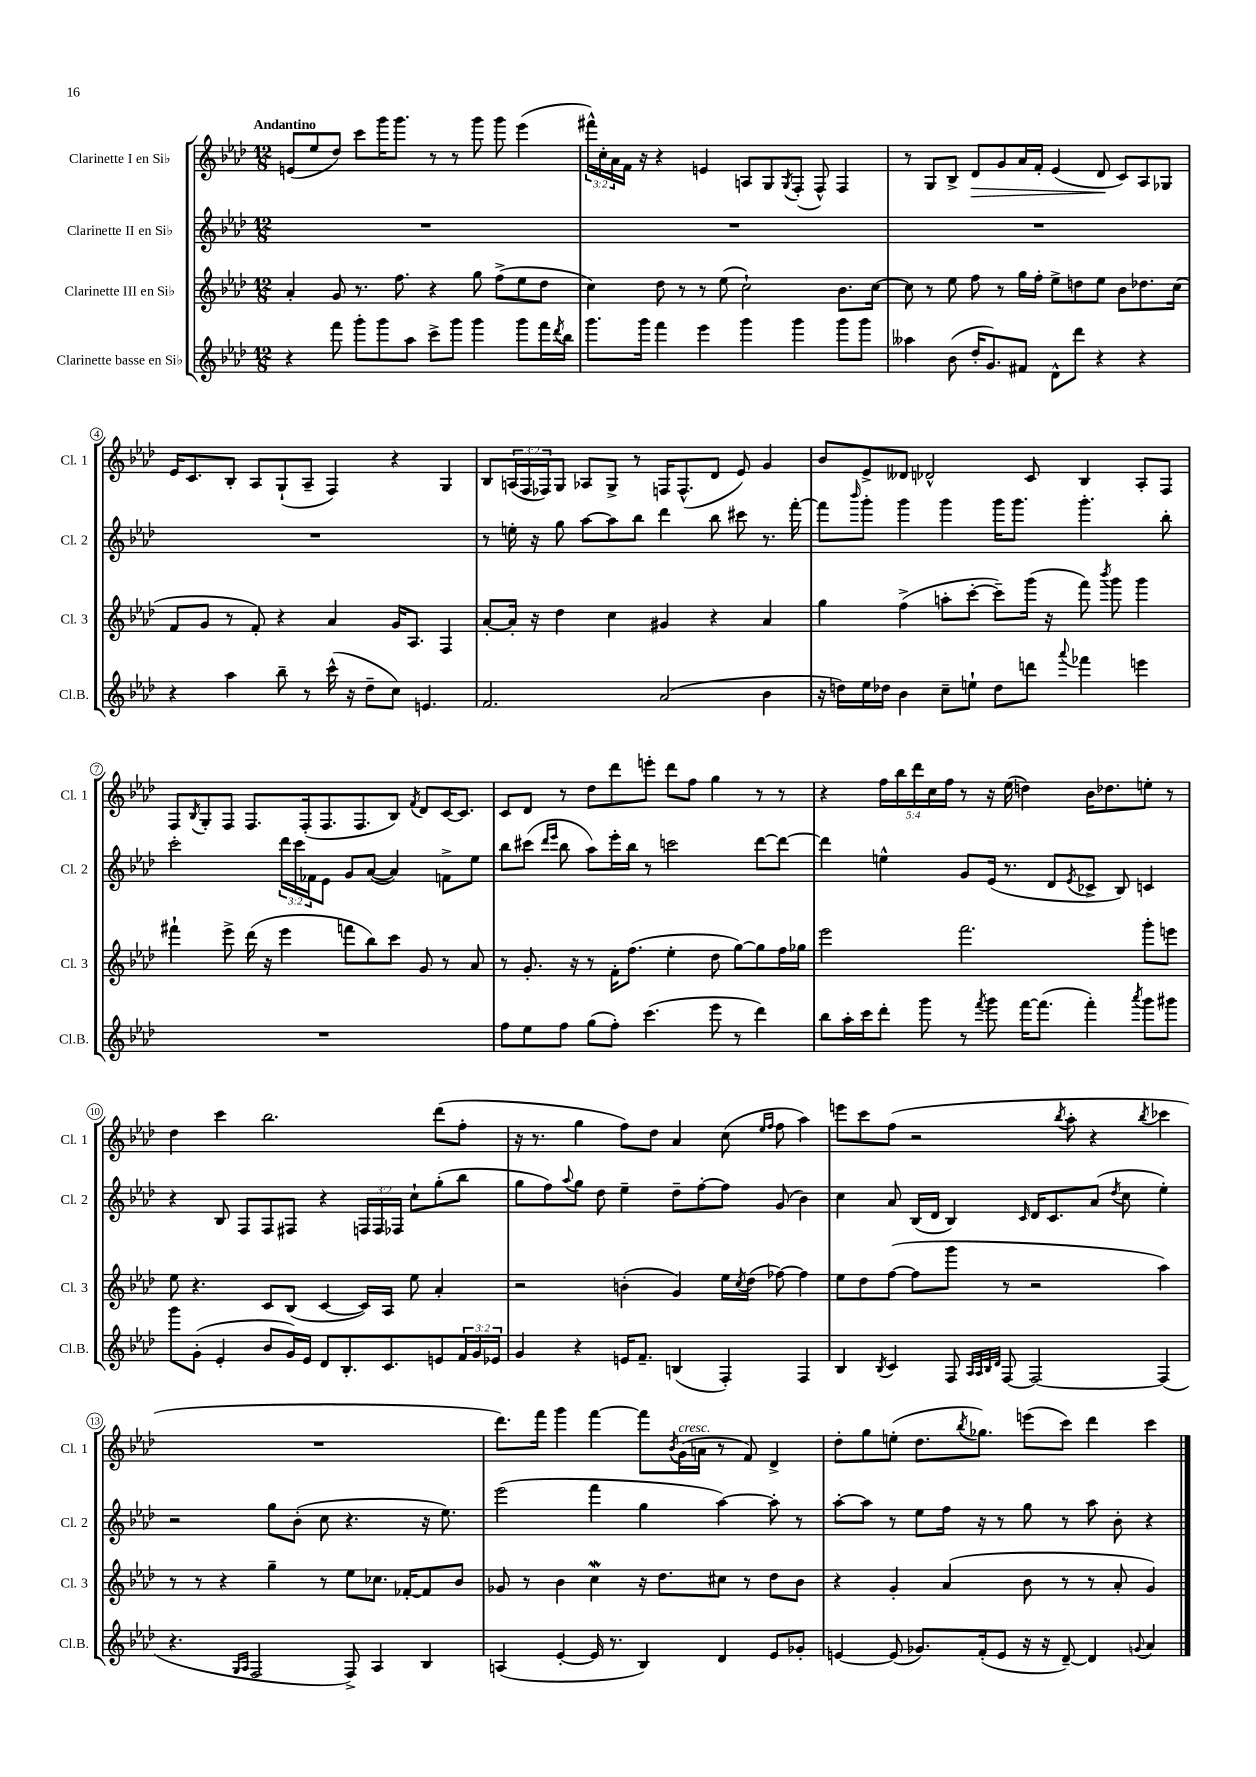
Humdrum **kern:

**kern	**kern	**kern	**kern	**dynam
*part4	*part3	*part2	*part1	*part1
*staff4	*staff3	*staff2	*staff1	*staff1
*I"Clarinette basse en Si♭	*I"Clarinette III en Si♭	*I"Clarinette II en Si♭	*I"Clarinette I en Si♭	*
*I'Cl.B.	*I'Cl. 3	*I'Cl. 2	*I'Cl. 1	*
*clefG2	*clefG2	*clefG2	*clefG2	*
*k[b-e-a-d-]	*k[b-e-a-d-]	*k[b-e-a-d-]	*k[b-e-a-d-]	*
*M12/8	*M12/8	*M12/8	*M12/8	*
=1	=1	=1	=1	=1
!	!	!	!LO:TX:a:B:t=Andantino	!
4r	4a-'/	1.r	(8en/L	.
.	.	.	8ee-/	.
8fff\	8g/	.	8dd-/J)	.
8ggg'\L	8.r	.	8ccc\L	.
8ggg\	.	.	16ggg\K	.
.	8.ff\	.	8.ggg\J	.
8aa-\J	.	.	.	.
8ccc^\L	4r	.	8r	.
8ggg\J	.	.	8r	.
4ggg\	8gg\	.	8ggg\	.
.	(8ff^\L	.	8ggg\	.
8ggg\L	8ee-\	.	(4eee-\	.
16fff\L	8dd-\J	.	.	.
8qddd-/	.	.	.	.
16bb-\JJ	.	.	.	.
=2	=2	=2	=2	=2
8.ggg\L	4cc\)	1.r	24fff#X^^\LL)	.
.	.	.	24cc'\	.
.	.	.	24a-\	.
.	.	.	16f\JJ	.
16ggg\Jk	.	.	16r	.
4fff\	8dd-\	.	4r	.
.	8r	.	.	.
4eee-\	8r	.	4en/	.
.	(8ee-\	.	.	.
4ggg\	2cc`\)	.	8An/L	.
.	.	.	8G/	.
.	.	.	8qG/	.
4ggg\	.	.	(8F'/J	.
.	.	.	8F^^/)	.
8ggg\L	8.b-\L	.	4F/	.
8ggg\J	.	.	.	.
.	[16cc\Jk	.	.	.
=3	=3	=3	=3	=3
4aa--X\	8cc\]	1.r	8r	.
.	8r	.	8G/L	.
(8b-\	8ee-\	.	8B-^/J	.
!	!	!	!	!LO:HP:b
16dd-'/KL	8ff\	.	8d-/L	>
8.g/)	.	.	.	.
.	8r	.	8g/	.
8f#X/J	16gg\LL	.	16a-/L	.
.	16ff'\JJ	.	16f'/JJ	.
8d-^^\L	8ee-^\L	.	(4e-/	.
8ddd-\J	8ddn\	.	.	.
4r	8ee-\J	.	8d-/	.
.	8b-\L	.	8c/L)	]
4r	8.dd-X\	.	8A-/	.
.	.	.	8G-X/J	.
.	(16cc\Jk	.	.	.
!!LO:LB:g=z
=4	=4	=4	=4	=4
4r	8f/L	1.r	16e-/KL	.
.	.	.	8.c/	.
.	8g/J	.	.	.
4aa-\	8r	.	8B-'/J	.
.	8f'/)	.	8A-/L	.
8bb-~\	4r	.	(8G`/	.
8r	.	.	8A-~/J	.
(16ccc^^\	4a-/	.	4F/)	.
16r	.	.	.	.
8dd-~\L	.	.	.	.
8cc\J)	16g/KL	.	4r	.
.	8.A-/J	.	.	.
4.en/	.	.	.	.
.	4F/	.	4G/	.
=5	=5	=5	=5	=5
2.f/	[8a-'/L	8r	8B-/L	.
.	16a-'/Jk]	16een'\	(24An/L	.
.	.	.	24F/	.
.	16r	16r	.	.
.	.	.	24F-X/J)	.
.	4dd-\	8gg\	8G/J	.
.	.	[8aa-\L	8A-X/L	.
.	4cc\	8aa-\]	8G^/J	.
.	.	8bb-\J	8r	.
(2a-/	4g#X/	4ddd-\	16Fn/KL	.
.	.	.	(8.F^^/	.
.	4r	8bb-\	8d-/J	.
.	.	8ccc#X\	8e-/)	.
4b-\	4a-/	8.r	4g/	.
.	.	[16fff'\	.	.
=6	=6	=6	=6	=6
16r	4gg\	8fff\L]	8b-/L	.
16ddn\LL)	.	.	.	.
.	.	16qqbbb-/	.	.
16ee-\	.	8ggg'\J	8e-^/	.
16dd-X\JJ	.	.	.	.
4b-\	(4ff^\	4ggg\	8d--X/J	.
.	.	.	2d-X^^/	.
8cc~\L	8aan'\L	4ggg\	.	.
8een`\J	[8ccc'\J	.	.	.
8dd-\L	8ccc~\L])	16ggg\KL	.	.
.	.	8.ggg\J	.	.
8dddn\J	(16ggg\Jk	.	8c/	.
.	16r	.	.	.
8qqaaa-/	.	.	.	.
4fff-X\	8fff\)	4.ggg'\	4B-/	.
.	8qbbb-/	.	.	.
.	8ggg\	.	.	.
4eeen\	4ggg\	.	8A-'/L	.
.	.	8bb-'\	8F/J	.
!!LO:LB:g=z
=7	=7	=7	=7	=7
1.r	4fff#X`\	2ccc'\	8F/L	.
.	.	.	8qB-/	.
.	.	.	8G'/	.
.	8eee-^\	.	8F/J	.
.	(16ddd-\	.	8.F/L	.
.	16r	.	.	.
.	4eee-\	24ddd-\LL	.	.
.	.	24ccc\	.	.
.	.	.	(16F'/k	.
.	.	24f-X\J	.	.
.	.	8e-\J	8.F/	.
.	8fffn\L	8g/L	.	.
.	.	.	8.F/	.
.	8bb-\)	([8a-/J	.	.
.	8ccc\J	4a-/])	8B-/J)	.
.	.	.	8qf/	.
.	8g/	.	8d-/L	.
.	8r	8fn^\L	[16c/K	.
.	.	.	8.c/J]	.
.	8a-/	8ee-\J	.	.
=8	=8	=8	=8	=8
8ff\L	8r	8bb-\L	8c/L	.
8ee-\	8.g'/	(8ccc#X\J	8d-/J	.
.	.	16qqddd-/LL	.	.
.	.	16qqeee-/JJ	.	.
8ff\J	.	8bb-\	8r	.
.	16r	.	.	.
(8gg\L	8r	8aa-\L)	8dd-\L	.
8ff'\J)	16f'\KL	16eee-'\L	8ddd-\	.
.	(8.ff\J	16bb-\JJ	.	.
(4.ccc\	.	8r	8eeen'\J	.
.	4ee-'\	2cccn\	8ddd-\L	.
.	.	.	8ff\J	.
8eee-\	8dd-\	.	4gg\	.
8r	[8gg\L)	.	.	.
4ddd-\)	8gg\]	[8ddd-\L	8r	.
.	16ff\L	8ddd-\J_	8r	.
.	16gg-X\JJ	.	.	.
=9	=9	=9	=9	=9
8bb-\L	2eee-\	4ddd-\]	4r	.
16aa-'\L	.	.	.	.
16ccc\J	.	.	.	.
8ddd-'\J	.	4een^^\	20ff\LL	.
.	.	.	20bb-\	.
.	.	.	20ddd-\	.
8ggg\	.	.	.	.
.	.	.	20cc\	.
.	.	.	20ff\JJ	.
8r	2.fff\	8g/L	8r	.
8qfff/	.	.	.	.
8ggg\	.	(16e-/Jk	16r	.
.	.	8.r	(16ee-\	.
[16fff\KL	.	.	4ddn\)	.
(8.fff\J]	.	.	.	.
.	.	8d-/L	.	.
.	.	8qe-/	.	.
4fff'\)	.	8c-X^/J	16b-\KL	.
.	.	.	8.dd-X\	.
.	.	8B-/)	.	.
8qaaa-/	.	.	.	.
8ggg\L	8ggg'\L	4cn/	8een'\J	.
8ggg#X\J	8eeen\J	.	8r	.
!!LO:LB:g=z
=10	=10	=10	=10	=10
8ggg\L	8ee-\	4r	4dd-\	.
(8g'\J	4.r	.	.	.
4e-'/	.	8B-/	4ccc\	.
.	.	8F/L	.	.
8b-/L	8c/L	8F/	2.bb-\	.
16g/L)	(8B-/J	8F#X/J	.	.
16e-/JJ	.	.	.	.
8d-/L	[4c/	4r	.	.
8.B-'/	.	.	.	.
.	16c/LL])	24Fn/LL	.	.
.	.	24F/	.	.
8.c/	16A-/JJ	.	.	.
.	.	24F-X/JJ	.	.
.	8ee-\	8cc`\L	.	.
8en/	4a-'/	(8gg'\	(8ddd-\L	.
24f/L	.	8bb-\J	8ff'\J	.
24g/	.	.	.	.
24e-X/JJ	.	.	.	.
=11	=11	=11	=11	=11
4g/	2r	8gg\L	16r	.
.	.	.	8.r	.
.	.	8ff\)	.	.
.	.	8qqaa-/	.	.
4r	.	8gg\J	4gg\	.
.	.	8dd-\	.	.
16en/KL	(4bn'\	4ee-~\	8ff\L)	.
8.f~/J	.	.	.	.
.	.	.	8dd-\J	.
(4Bn/	4g/)	8dd-~\L	4a-/	.
.	.	[8ff'\	.	.
4F'/)	16ee-\LL	8ff\J]	(8cc\	.
.	8qcc/	.	.	.
.	(16dd-\JJ	.	.	.
.	.	.	16qqee-/LL	.
.	.	.	16qqff/JJ	.
.	[8ff-X\)	(8g/	8ff\	.
4F/	4ff-\]	4b-\)	4aa-\)	.
=12	=12	=12	=12	=12
4B-/	8ee-\L	4cc\	8eeen\L	.
.	8dd-\	.	8ccc\	.
8qB-/	.	.	.	.
4c/	([8ff\J	8a-/	(8ff\J	.
.	8ff\L]	(16B-/LL	2r	.
.	.	16d-/JJ	.	.
8F/	8ggg\J	4B-/)	.	.
32qqA-/LLL	.	.	.	.
32qqA-/	.	.	.	.
32qqB-/	.	.	.	.
32qqd-/JJJ	.	.	.	.
[8F/	8r	.	.	.
.	.	16qqc/	.	.
2F/_	2r	16d-/KL	.	.
.	.	8.c/	.	.
.	.	.	8qbb-/	.
.	.	.	8aa-'\	.
.	.	(8a-/J	4r	.
.	.	8qdd-/	.	.
.	.	8cc\	.	.
.	.	.	8qbb-/	.
(4F/]	4aa-\)	4ee-'\)	4ccc-X\	.
!!LO:LB:g=z
=13	=13	=13	=13	=13
4.r	8r	2r	1.r	.
.	8r	.	.	.
.	4r	.	.	.
16qqG/LL	.	.	.	.
16qqA-/JJ	.	.	.	.
2F/	.	.	.	.
.	4gg~\	8gg\L	.	.
.	.	(8b-'\J	.	.
.	8r	8cc\	.	.
8F^/)	8ee-\L	4.r	.	.
4A-/	8.cc-X\J	.	.	.
.	[16f-X'/KL	.	.	.
4B-/	8f-/]	16r	.	.
.	.	8.ee-\)	.	.
.	8b-/J	.	.	.
=14	=14	=14	=14	=14
(4An/	8g-X/	(2eee-\	8.ddd-\L)	.
.	8r	.	.	.
.	.	.	16fff\Jk	.
[4e-'/	4b-\	.	4ggg\	.
16e-/]	4ccW\	4fff\	[4fff\	.
8.r	.	.	.	.
4B-/)	16r	4gg\	8fff\L]	.
.	8.dd-\L	.	.	.
.	.	.	8qb-/	.
!	!	!	!LO:TX:a:i:t=cresc.	!
.	.	.	(16g\L	.
.	.	.	16an\JJ	.
4d-/	8cc#X\J	[4aa-\)	8r	.
.	8r	.	8f/)	.
8e-/L	8dd-\L	8aa-'\]	4d-^/	.
8g-X'/J	8b-\J	8r	.	.
=15	=15	=15	=15	=15
[4en/	4r	[8aa-'\L	8dd-'\L	.
.	.	8aa-\J]	8gg\	.
(8e/]	4g'/	8r	(8een'\J	.
8.g-X/L)	.	8ee-\L	8.dd-\L	.
.	(4a-/	16ff\Jk	.	.
.	.	.	8qbb-/	.
(16f'/k	.	16r	8.gg-X\J)	.
8e/J	.	8r	.	.
16r	8b-\	8gg\	(8eeen\L	.
16r	.	.	.	.
[8d-~/)	8r	8r	8ccc\J)	.
4d-/]	8r	8aa-\	4ddd-\	.
.	8a-'/	8b-'\	.	.
8qqgn/	.	.	.	.
4a-/	4g/)	4r	4ccc\	.
==	==	==	==	==
*-	*-	*-	*-	*-
